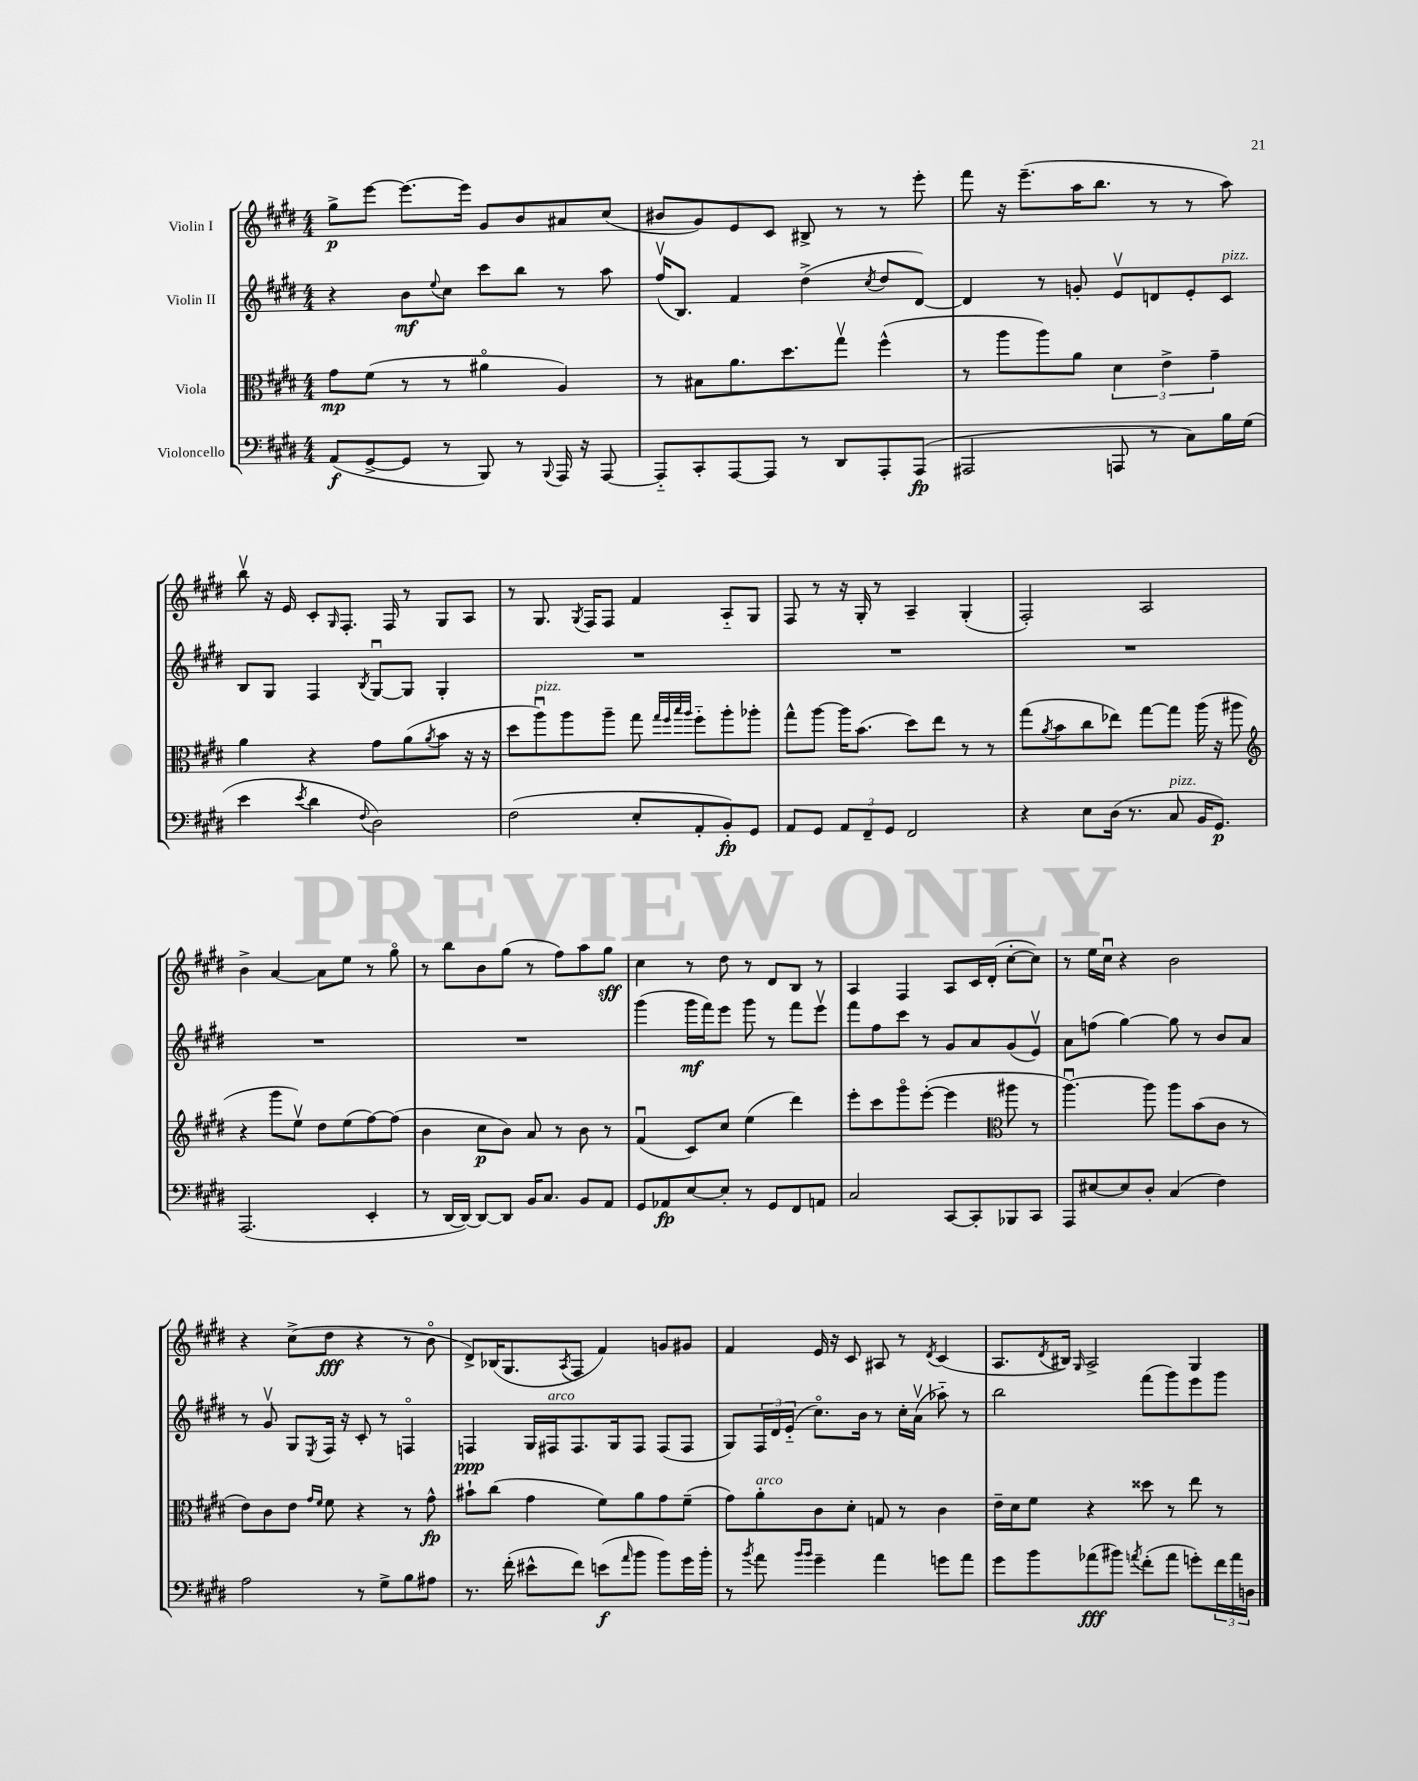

**kern	**kern	**kern	**kern
*staff4	*staff3	*staff2	*staff1
*clefF4	*clefC3	*clefG2	*clefG2
*k[f#c#g#d#]	*k[f#c#g#d#]	*k[f#c#g#d#]	*k[f#c#g#d#]
*M4/4	*M4/4	*M4/4	*M4/4
(8AA	8g#	4r	8gg#^
[8GG#^	(8f#	.	[8eee
8GG#]	8r	8b	8.eee_
.	.	8qqee	.
8r	8r	8cc#	.
.	.	.	16eee]
8BBB)	4a#o	8ccc#	8g#
8r	.	8bb	8b
8qqBBB	.	.	.
16AAA	4A)	8r	8a#
16r	.	.	.
[8AAA	.	8aa	(8cc#
=	=	=	=
8AAA'~]	8r	(16ff#v	8b#
.	.	8.B)	.
8CC#'	8B#	.	8g#)
[8AAA	8.a	4f#	8e
8AAA]	.	.	8c#
.	8.dd#	.	.
8r	.	(4dd#^	8B#^
8DD#	8gg#v	.	8r
.	.	8qcc#	.
8AAA'	(4ff#^^	8dd#	8r
(8AAA	.	[8d#)	8eee'
=	=	=	=
2AAA#	8r	4d#]	8fff#
.	8aa	.	16r
.	.	.	(8.eee~
.	8aa)	8r	.
.	8a	8g'	16aa
.	.	.	8.bb
8AAA	6d#	8ev	.
8r	.	8d	8r
.	6e^	.	.
8C#)	.	8e'	8r
.	6g#~	.	.
16B	.	8c#	8aa)
(16G#	.	.	.
=	=	=	=
4e	4a	8B	8bbv
.	.	8G#	16r
.	.	.	16e
8qe	.	.	.
4d#	4r	4F#	8c#'
.	.	.	16qqG#
.	.	.	8.F#'
8qqF#	.	8qB	.
2D#)	8g#	[8G#u	.
.	.	.	16F#
.	(8a	8G#]	8r
.	8qa	.	.
.	8b	4G#'	8G#
.	16r	.	8A
.	16r	.	.
=	=	=	=
(2F#	8dd#	1r	8r
.	8aau)	.	8.G#
.	8aa	.	.
.	.	.	8qG#
.	.	.	16F#
.	8aa~	.	8F#
8E'	8gg#	.	4f#
.	32qqgg#	.	.
.	32qqff#	.	.
.	32qqbb	.	.
.	32qqaa	.	.
8AA'	8ff#'~	.	.
8BB')	8aa'	.	8A'~
8GG#	8aa-'	.	8G#
=	=	=	=
8AA	8gg#^^	1r	8F#
8GG#	[8aa	.	8r
12AA	16aa]	.	16r
.	(8.b	.	16G#'
12FF#~	.	.	.
.	.	.	8r
12GG#	.	.	.
2FF#	8dd#)	.	4A~
.	8ee	.	.
.	8r	.	(4G#'
.	8r	.	.
=	=	=	=
4r	(8gg#	1r	2F#')
.	8qa	.	.
.	8b	.	.
8E	8cc#	.	.
(16D#	8ee-)	.	.
8.r	.	.	.
.	[8gg#	.	2A
8C#	8gg#]	.	.
16BB	(16aa	.	.
8.GG#)	16r	.	.
.	8aa#	.	.
=	=	=	=
*	*clefG2	*	*
(2.AAA	4r	1r	4b^
.	8ggg#	.	[4a
.	8eev)	.	.
.	8dd#	.	8a]
.	(8ee	.	8ee
4EE'	[8ff#)	.	8r
.	(8ff#]	.	8gg#o
=	=	=	=
8r	4b	1r	8r
[16DD#	.	.	8bb
16DD#_)	.	.	.
8DD#_	8cc#	.	8b
8DD#]	8b)	.	(8gg#
16BB	8a	.	8r
8.C#	.	.	.
.	8r	.	8ff#)
8BB	8b	.	8aa
8AA	8r	.	8gg#
=	=	=	=
8GG#	(4f#u	(4ggg#	4cc#
8AA-	.	.	.
[8E	8c#)	16ggg#	8r
.	.	16fff#)	.
8E']	8cc#	8eee	8dd#
8r	(4ee	8ggg#	8r
8GG#	.	8r	8d#
8FF#	4ddd#)	8fff#	8B
8AA	.	8eeev	8r
=	=	=	=
2C#	8eee'	8fff#	4A
.	8ccc#	8ff#	.
.	8ggg#o	8ccc#	4F#
.	([8eee'	8r	.
[8CC#	4eee]	8g#	8A
8CC#']	.	8a	16c#
.	.	.	(16d#'
*	*clefC3	*	*
8BBB-	8aa#	(8g#	[8cc#'
8CC#	8r	8ev)	8cc#])
=	=	=	=
8AAA	[4.aau)	8a	8r
[8E#	.	(8ff	16ee
.	.	.	16cc#u
8E#]	.	[4gg#)	4r
8D#'	8aa]	.	.
(4C#	8aa	8gg#]	2b
.	(8b	8r	.
4F#)	8c#	8b	.
.	8r	8a	.
=	=	=	=
2A	8e)	8r	4r
.	8c#	8g#v	.
.	8e	8G#	(8cc#^
.	16qqg#	.	.
.	16qqf#	8qE	.
.	8f#	16F#	8dd#
.	.	16r	.
8r	4r	8c#'	4r
8G#^	.	8r	.
8B	8r	4Fo	8r
8A#	8g#^^	.	8bo
=	=	=	=
8.r	8b#`	4F	8d#^)
.	(8cc#	.	(16B-
(16f#'	.	.	8.G#
8e#^^	4g#	16G#	.
.	.	16F#	.
.	.	.	8qA
8f#)	.	8.F#	8F#
(8e	8f#)	.	4f#)
.	.	16G#	.
16qqa	.	.	.
8b	8a	8F#	.
8b)	8g#	(8F#	8g
16g#	(8f#~	8F#	8g#
16b'	.	.	.
=	=	=	=
8r	8g#)	8G#)	4f#
8qb	.	.	.
8a	8a'	24F#	.
.	.	24d#	.
.	.	(24e'~	.
16qqb	.	.	.
16qqb	.	.	.
4g#~	8c#	8.cc#o)	16e
.	.	.	16r
.	8d#'	.	8c#
.	.	16b	.
4a	8G	8r	8A#
.	8r	16cc#'	8r
.	.	(16av	.
.	.	.	8qd#
8g	4c#	8aa-'~)	(4c#
8a	.	8r	.
=	=	=	=
8g#	16e~	2bb	8.A
.	16d#	.	.
8b	8f#	.	.
.	.	.	8qd#
.	.	.	16B#)
.	.	.	16qqG#
(8a-	4r	.	2A^
8b#)	.	.	.
8qa	.	.	.
(8f#'	8dd##	(8fff#	.
8a	8r	8ggg#)	.
8g')	8ee	8eee	4G#
24f#	8r	8ggg#	.
24a	.	.	.
24D	.	.	.
==	==	==	==
*-	*-	*-	*-
